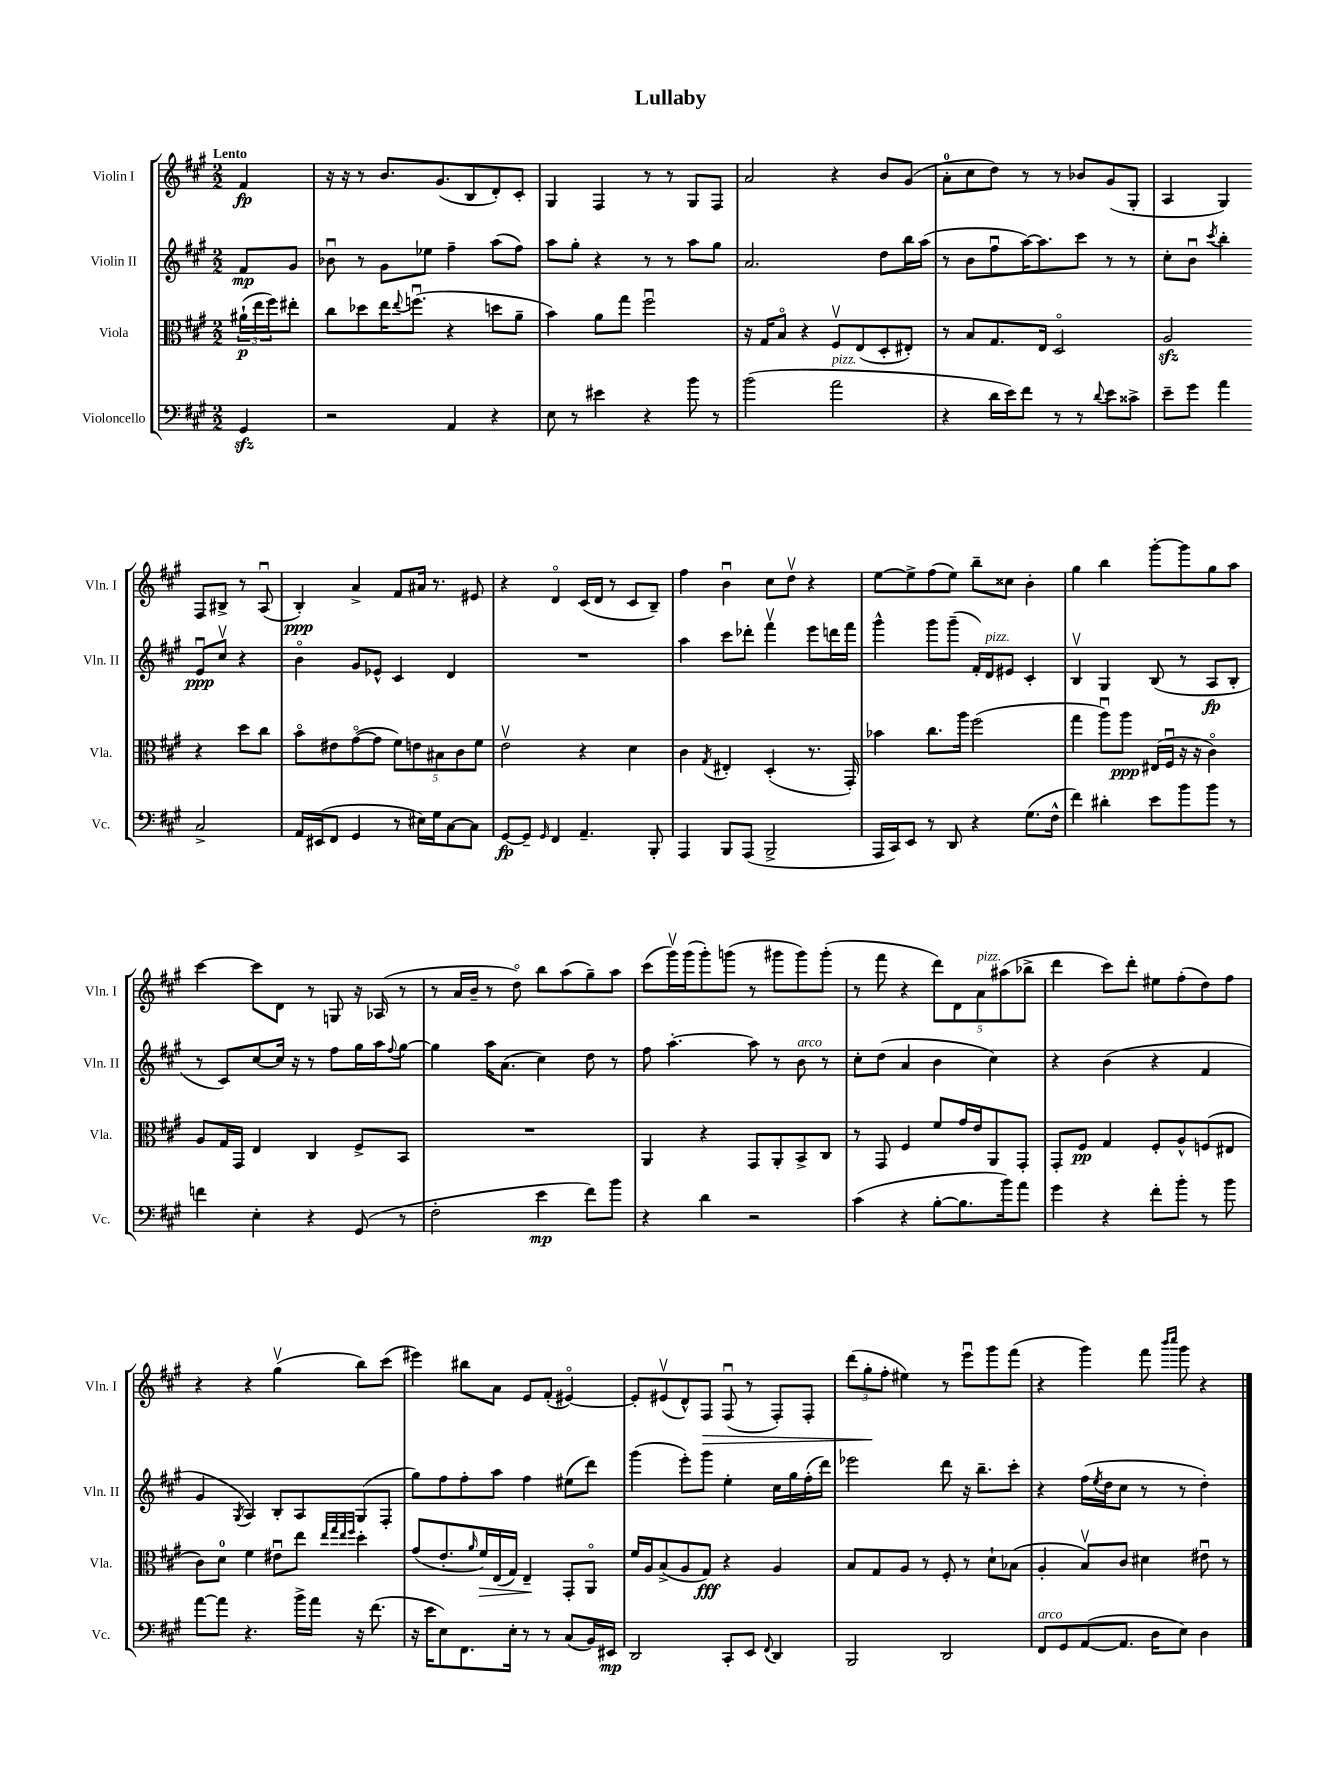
\header { title = "Lullaby" }
<<
\new StaffGroup <<
\new Staff = "s0" \with { instrumentName = "Violin I" shortInstrumentName = "Vln. I" } {
    \clef treble \key a \major \numericTimeSignature \time 2/2 \partial 4 \tempo "Lento"
    fis'4\fp |
    r16 r16 r8 b'8. gis'8.( b8 d'8-.) cis'8-. |
    gis4 fis4 r8 r8 gis8 fis8 |
    a'2 r4 b'8 gis'8( |
    a'8-0-. cis''8 d''8) r8 r8 bes'8 gis'8( gis8-. |
    a4 gis4) fis8 bis8-> r8 a8\downbow( |
    b4-.\ppp) a'4-> fis'8 ais'16 r8. eis'8 |
    r4 d'4\flageolet cis'16( d'16 r8 cis'8 b8--) |
    fis''4 b'4\downbow cis''8 d''8\upbow r4 |
    e''8~ e''8-> fis''8( e''8) b''8-- cisis''8 b'4-. |
    gis''4 b''4 gis'''8~-. gis'''8 gis''8 a''8 |
    cis'''4~ cis'''8 d'8 r8 g8 r16 aes16( r8 |
    r8 a'16 b'16-- r8 d''8\flageolet) b''8 a''8( gis''8--) a''8 |
    cis'''8( gis'''16\upbow) gis'''16( gis'''8-.) g'''8( r8 gis'''8 gis'''8) gis'''8-.( |
    r8 fis'''8 r4 \tuplet 5/4 { d'''8) d'8 a'8^\markup { \italic "pizz." } ais''8( bes''8-> } |
    d'''4 cis'''8) d'''8-. eis''8 fis''8-.( d''8) fis''8 |
    r4 r4 gis''4\upbow( b''8) cis'''8( |
    eis'''4) bis''8 a'8 e'8 fis'8-.( eis'4~\flageolet) |
    eis'8-. eis'8\upbow( d'8-^) fis8\> fis8\downbow( r8 fis8-.) fis8-. |
    \tuplet 3/2 { d'''8( gis''8-.\! fis''8-. } eis''4) r8 e'''8\downbow gis'''8 fis'''8( |
    r4 gis'''4) fis'''8 \grace { b'''16 cis''''16 } gis'''8 r4 \bar "|." |
}
\new Staff = "s1" \with { instrumentName = "Violin II" shortInstrumentName = "Vln. II" } {
    \clef treble \key a \major \numericTimeSignature \time 2/2 \partial 4
    fis'8\mp gis'8 |
    bes'8\downbow r8 gis'8 ees''8 fis''4-- a''8( fis''8) |
    a''8 gis''8-. r4 r8 r8 a''8 gis''8 |
    a'2. d''8 b''16 a''16( |
    r8 b'8 fis''8\downbow a''16~) a''8. cis'''8 r8 r8 |
    cis''8-. b'8\downbow \acciaccatura { cis'''8 } b''4-. e'8\downbow\ppp cis''8\upbow r4 |
    b'4\flageolet gis'8 ees'8-^ cis'4 d'4 |
    R1 |
    a''4 cis'''8 des'''8-. fis'''4\upbow e'''8 d'''16 fis'''16 |
    gis'''4-^ gis'''8 gis'''8--( fis'16-.) d'16^\markup { \italic "pizz." } eis'8 cis'4-. |
    b4\upbow gis4 b8( r8 a8\fp b8-. |
    r8 cis'8) cis''8~ cis''16 r16 r8 fis''8 gis''16 a''16 \appoggiatura { fis''8 } gis''8~ |
    gis''4 a''16 a'8.( cis''4) d''8 r8 |
    fis''8 a''4.~-. a''8 r8 b'8^\markup { \italic "arco" } r8 |
    cis''8-. d''8( a'4 b'4 cis''4) |
    r4 b'4( r4 fis'4 |
    gis'4 \acciaccatura { gis8 } a4) b8-. a8 gis8( fis8-. |
    gis''8) fis''8 fis''8-. a''8 fis''4 eis''8( d'''8) |
    gis'''4( e'''8-.) gis'''8 e''4-. cis''16 gis''16 fis''16-.( d'''16) |
    ees'''2 d'''8 r16 b''8.-- cis'''8-. |
    r4 fis''16( \acciaccatura { e''8 } d''16 cis''8 r8 r8 d''4-.) \bar "|." |
}
\new Staff = "s2" \with { instrumentName = "Viola" shortInstrumentName = "Vla." } {
    \clef alto \key a \major \numericTimeSignature \time 2/2 \partial 4
    \tuplet 3/2 { ais'16-!\p( e''16 fis''16) } eis''8-. |
    cis''8 des''8 e''16 \appoggiatura { e''8 } f''8.\downbow( r4 d''8 a'8-- |
    b'4) a'8 gis''8 fis''2\downbow |
    r16 gis16 b8\flageolet r4 fis8\upbow e8( d8-. eis8-.) |
    r8 b8 gis8. e16 d2\flageolet |
    a2\sfz r4 d''8 cis''8 |
    b'8\flageolet eis'8 gis'8~\flageolet( gis'8 \tuplet 5/4 { fis'8) e'8 bis8 cis'8 fis'8 } |
    e'2\upbow r4 d'4 |
    cis'4 \acciaccatura { gis8 } eis4-. d4-.( r8. gis,16-.) |
    bes'4 cis''8. a''16 fis''2( |
    gis''4 a''8\downbow) a''8\ppp eis16( fis16\downbow r16 r16 cis'4\flageolet) |
    a8 gis16 gis,16 e4 cis4 fis8-> b,8 |
    R1 |
    a,4 r4 gis,8 a,8-. b,8-> cis8 |
    r8 gis,8 fis4 fis'8 gis'16 e'16 a,8 gis,8-. |
    gis,8-. fis8\pp gis4 fis8-. a8-^ f8( eis8 |
    cis'8) d'8-0 fis'4 eis'8\downbow e''8 \grace { e''32 gis''32 e''32 fis''32 } d''4-. |
    gis'8( e'8.-. \grace { a'16 } fis'16\>) e16( gis16) e4--\! gis,8-. a,8\flageolet |
    fis'16 a16 b8->( a8 gis8\fff) r4 a4 |
    b8 gis8 a8 r8 fis8-. r8 d'8-! bes8( |
    a4-. b8\upbow) cis'8 dis'4 eis'8\downbow r8 \bar "|." |
}
\new Staff = "s3" \with { instrumentName = "Violoncello" shortInstrumentName = "Vc." } {
    \clef bass \key a \major \numericTimeSignature \time 2/2 \partial 4
    gis,4\sfz |
    r2 a,4 r4 |
    e8 r8 eis'4 r4 b'8 r8 |
    b'2( a'2^\markup { \italic "pizz." } |
    r4 d'16 e'16) fis'8 r8 r8 \appoggiatura { d'8 } e'8 cisis'8-> |
    e'8-- gis'8 a'4 cis2-> |
    a,16 eis,16( fis,8 gis,4 r8 eis16) gis16 cis8~ cis8 |
    gis,8~\fp gis,8-- \grace { gis,16 } fis,4 a,4.-- b,,8-. |
    a,,4 b,,8 a,,8( b,,2-> |
    a,,16 cis,16) e,8 r8 d,8 r4 gis8.( fis16-^ |
    fis'4) dis'4-. e'8 b'8 b'8 r8 |
    f'4 e4-. r4 gis,8( r8 |
    fis2-. e'4\mp fis'8) b'8 |
    r4 d'4 r2 |
    cis'4( r4 b8~-. b8. b'16) a'8 |
    gis'4 r4 fis'8-. b'8-. r8 b'8 |
    a'8~ a'8 r4. b'16-> a'16 r16 fis'8.( |
    r16 e'16 e8) fis,8. e16-. r8 r8 cis8( b,16) eis,16\mp |
    d,2 cis,8-. e,8 \appoggiatura { fis,8 } d,4 |
    b,,2 d,2 |
    fis,8^\markup { \italic "arco" } gis,8 a,8~( a,8. d16 e8) d4 \bar "|." |
}
>>
>>
\layout { \context { \Score \remove "Bar_number_engraver" } }
